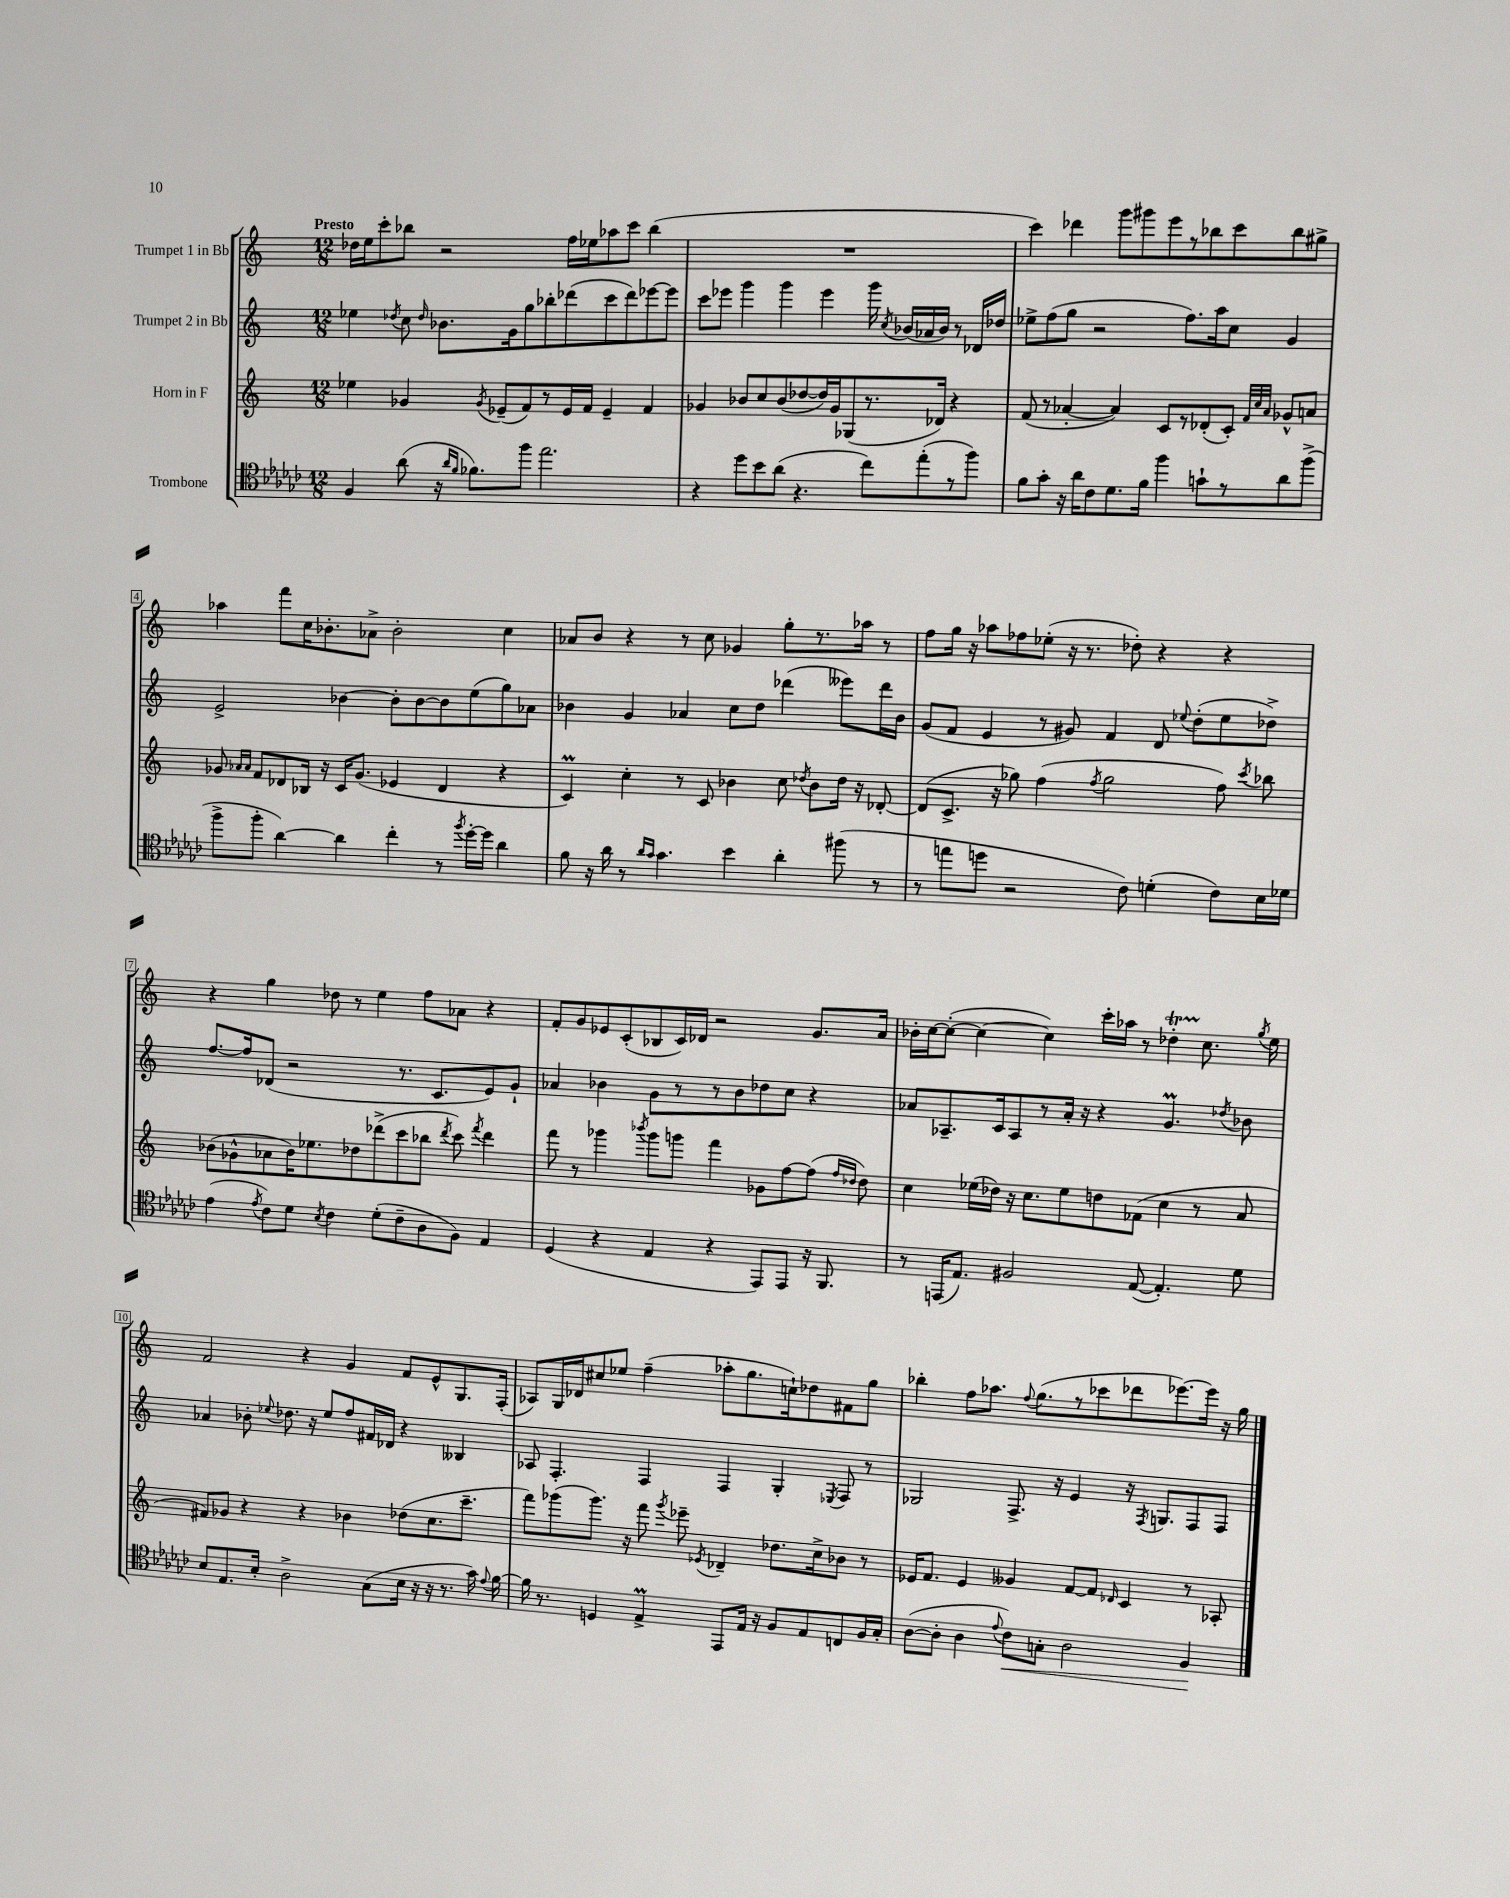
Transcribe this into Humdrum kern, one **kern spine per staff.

**kern	**dynam	**kern	**kern	**kern
*part4	*part4	*part3	*part2	*part1
*staff4	*staff4	*staff3	*staff2	*staff1
*I"Trombone	*	*I"Horn in F	*I"Trumpet 2 in Bb	*I"Trumpet 1 in Bb
*clefC4	*	*clefG2	*clefG2	*clefG2
*k[b-e-a-d-g-c-]	*	*k[]	*k[]	*k[]
*M12/8	*	*M12/8	*M12/8	*M12/8
=1	=1	=1	=1	=1
!	!	!	!	!LO:TX:a:B:t=Presto
4F/	.	4ee-X\	4ee-X\	16dd-X\LL
.	.	.	.	16ee\J
.	.	.	.	8ccc'\
.	.	.	8qdd-X/	.
(8a-\	.	4g-X/	8cc\	8bb-X\J
.	.	.	16qqdd-/	.
16r	.	.	8.b-X\L	2r
16qqa-/LL	.	.	.	.
16qqf/JJ	.	.	.	.
8.f-X\L)	.	.	.	.
.	.	8qg-/	.	.
.	.	(8e-X~/L	.	.
.	.	.	16g\k	.
8ff\J	.	8f/)	8gg\	.
2.ee-\	.	8r	8bb-X'\	.
.	.	16e-/L	(8ddd-X\	16ff\LL
.	.	16f/JJ	.	16ee-X\J
.	.	4e-~/	8ccc\	8aa-X\
.	.	.	8ddd-\)	8ccc\J
.	.	4f/	[8eee-X\	(4bb-\
.	.	.	8eee-\J]	.
=2	=2	=2	=2	=2
4r	.	4g-X/	8ccc\L	1.r
.	.	.	8eee-X\J	.
8dd-\L	.	8b-X/L	4ggg\	.
8b-\	.	8cc/	.	.
(8a-\J	.	(8b-/	4ggg\	.
4.r	.	[8dd-X/	.	.
.	.	16dd-/L])	4eee-\	.
.	.	16g-/J	.	.
.	.	(8G-X/	.	.
8cc-\L)	.	8.r	16ggg\	.
.	.	.	8qcc/	.
.	.	.	(16b-X/LL	.
(8ee-'\	.	.	16a-X/	.
.	.	16d-X/Jk)	16b-/JJ)	.
8r	.	4r	8r	.
8ff\J)	.	.	16d-X/LL	.
.	.	.	16dd-X/JJ	.
=3	=3	=3	=3	=3
8f\L	.	(8f/	8ee-X^\L	4ccc\)
8g-'\J	.	8r	(8ff\	.
16r	.	[4a-X'/	8gg\J	4ddd-X\
16a-\KL	.	.	.	.
8c-\	.	.	2r	.
8.d-\	.	4a-/])	.	8ggg\L
.	.	.	.	8ggg#X\
16f\Jk	.	.	.	.
4ff\	.	8c/L	.	8eee\
.	.	8r	8.ff\L)	8r
8gn`\L	.	(8d-X'/	.	8bb-X\
.	.	.	16aa\k	.
8r	.	8c'/J)	8cc\J	8ccc\
.	.	32qqf/LLL	.	.
.	.	32qqcc/	.	.
.	.	32qqa-/JJJ	.	.
8a-\	.	8g-X^^/L	4g/	8bb-\
(8ff^\J	.	8an/J	.	8gg#X^\J
!!LO:LB:g=z
=4	=4	=4	=4	=4
8ff^\L	.	8g-X/	2e^/	4aa-X\
.	.	16qqa-X/LL	.	.
.	.	16qqa-/JJ	.	.
8ff'\J	.	8f/L	.	.
[4a-\)	.	8d-X/	.	8fff\L
.	.	16B-X/Jk	.	16cc\K
.	.	16r	.	8.b-X'\
4a-\]	.	16c/KL	[4b-X\	.
.	.	(8.g-/J	.	.
.	.	.	.	8a-X^\J
4cc-'\	.	4e-X/	8b-'\L]	2b-'\
.	.	.	[8b-\	.
8r	.	4d-/	8b-\]	.
8qff/	.	.	.	.
[16dd-'\LL	.	.	(8ee\	.
16dd-\JJ]	.	.	.	.
4a-\	.	4r	8gg\)	4cc\
.	.	.	8a-X\J	.
=5	=5	=5	=5	=5
8f\	.	4cM/)	4b-X\	8a-X/L
16r	.	.	.	8b/J
16a-\	.	.	.	.
8r	.	4cc'\	4g/	4r
16qqa-/LL	.	.	.	.
16qqg-/JJ	.	.	.	.
4.g-\	.	.	.	.
.	.	8r	4a-X/	8r
.	.	8c/	.	8cc\
4b-\	.	4b-X\	8cc\L	4g-X/
.	.	.	8dd\J	.
4a-'\	.	8cc\	(4ddd-X\	8gg'\L
.	.	8qdd-X/	.	.
.	.	8b-\L	.	8.r
(8ff#X\	.	16dd-\Jk	8eee--X\L)	.
.	.	16r	.	16aa-X\Jk
8r	.	[8d-X'/	16ddd-\L	8r
.	.	.	16b-\JJ	.
=6	=6	=6	=6	=6
8r	.	(8d-/L]	(8g/L	8ff\L
8een\L	.	8.c^/J	8f/J	16gg\Jk
.	.	.	.	16r
8ddn\J	.	.	4e/	8aa-X\L
.	.	16r	.	.
2r	.	8gg-X\)	.	8ff-X\
.	.	(4ff\	8r	(8ee-X'\J
.	.	.	8g#X/)	16r
.	.	.	.	8.r
.	.	8qff/	.	.
.	.	2gg-\	4f/	.
8c-\)	.	.	.	8dd-X'\)
(4dn'\	.	.	8d/	4r
.	.	.	8qqee-X/	.
.	.	.	(8dd'\L	.
8c-\L)	.	8ff\)	8ee-\	4r
.	.	8qccc/	.	.
16B-\L	.	8bb-X\	8dd-X^\J)	.
16d-X\JJ	.	.	.	.
!!LO:LB:g=z
=7	=7	=7	=7	=7
(4e-\	.	(8b-X\L	[8.ff/L	4r
.	.	8g-X^^\	.	.
.	.	.	16ff/k]	.
8qe-/	.	.	.	.
8c-\L)	.	8a-X\	(8d-X/J	4gg\
8d-\J	.	16b-\K)	2r	.
.	.	8.ee-X\	.	.
8qB-/	.	.	.	.
4c-\	.	.	.	8dd-X\
.	.	8dd-X\	.	8r
(8d-'\L	.	(8ddd-X^\	.	4ee\
8c-~\	.	8ccc\	8.r	.
8A-\	.	8bb-X\J	.	8ff\L
.	.	.	8.c/L	.
.	.	8qddd-/	.	.
8F\J)	.	8ccc\)	.	8a-X\J
.	.	8qfff/	.	.
4E-/	.	4ddd-\	8e/)	4r
.	.	.	8g`/J	.
=8	=8	=8	=8	=8
(4D-/	.	8fff\	4a-X/	8f'/L
.	.	8r	.	8g/
4r	.	4ggg-X\	4b-X\	8e-X/
.	.	.	.	(8c'/
.	.	8qbbb-X/	.	.
4E-/	.	8ggg-\L	8g\L	8B-X/
.	.	8gggn\J	8r	16c/L)
.	.	.	.	16d-X/JJ
4r	.	4fff\	8r	2r
.	.	.	8b-\	.
8EE-/L)	.	8g-X\L	8dd-X\	.
8EE-/J	.	[8ff\	8cc\J	.
16r	.	(8ff\J]	4r	8.g/L
8.FF/	.	.	.	.
.	.	16qqff/LL	.	.
.	.	16qqdd-X/JJ	.	.
.	.	8dd-\)	.	.
.	.	.	.	16a/Jk
=9	=9	=9	=9	=9
8r	.	4cc\	8a-X/L	16b-X'\LL
.	.	.	.	[16cc\J
(16EEn/KL	.	.	8.A-X~/	(8cc'\J_
8.E-/J)	.	.	.	.
.	.	(16ee-X\LL	.	4cc\_
.	.	16dd-X\JJ)	16c/k	.
2F#X/	.	16r	8A-/	.
.	.	8.cc\L	.	.
.	.	.	8r	4cc\])
.	.	8ee-\	16a-'/Jk	.
.	.	.	16r	.
.	.	8ddn\	4r	16ccc'\LL
.	.	.	.	16aa-X\JJ
([8E-/	.	(8f-X\J	.	8r
4.E-'/])	.	4cc\	4.gM/	4dd-XT'\
.	.	8r	.	8.cc\
.	.	.	8qdd-X/	.
8d-\	.	8a/	8b-X\	.
.	.	.	.	8qgg/
.	.	.	.	16ee\
!!LO:LB:g=z
=10	=10	=10	=10	=10
8B-/L	.	8f#X/L)	4a-X/	2f/
8.E-/	.	8g-X/J	.	.
.	.	4r	8b-X'\	.
16B-'/Jk	.	.	.	.
.	.	.	8qqee-X/	.
2A-^\	.	.	8.dd-X\	.
.	.	4r	.	4r
.	.	.	16r	.
.	.	.	8ee-/L	.
.	.	4b-X\	8ff/	4g/
(8G-\L	.	.	16f#X/L	.
.	.	.	16d-X/JJ	.
16B-\Jk	.	(8dd-X\L	4r	8f/L
16r	.	.	.	.
16r	.	8.cc\	.	8e^^/
8.r	.	.	.	.
.	.	.	4B--X/	8.G/
.	.	8.ccc~\J	.	.
16g-\)	.	.	.	.
8qqe-/	.	.	.	.
[16f\	.	.	.	(16F'/Jk
=11	=11	=11	=11	=11
16f\]	.	8fff\L)	8A-X/	8A-X/L)
8.r	.	.	.	.
.	.	(8ggg-X\	4.F'/	16G/L
.	.	.	.	16d-X/J
4Dn/	.	8.ggg-\J)	.	8cc#X/
.	.	.	.	8ee-X/J
.	.	16r	.	.
4E-M^/	.	8fff\	4F/	(4ff~\
.	.	8qggg-/	.	.
.	.	8eee-X~\	.	.
.	.	8qe-X/	.	.
8EE-/L	.	4d-X~/	4F/	8aa-X'\L
16E-/Jk	.	.	.	8.gg\
16r	.	.	.	.
8F/L	.	8.dd-X\L	4G'/	.
.	.	.	.	16ccn`\k)
8E-/	.	.	.	8dd-X\
.	.	16cc^\k	.	.
.	.	.	8qE-X/	.
8Cn/	.	8b-X\J	8F/	8f#X\
16F/L	.	8r	8r	8gg\J
16G-'/JJ	.	.	.	.
=12	=12	=12	=12	=12
([8A-\L	.	16e-X/KL	2G-X/	4bb-X'\
.	.	8.f/J	.	.
8A-'\J]	.	.	.	.
4A-\	.	4e-/	.	8ff\L
.	.	.	.	8.aa-X\J
8qqe-/	.	.	.	.
!	!LO:HP:b	!	!	!
8c-\L)	<	4g--X/	8.F^/	.
.	.	.	.	8qqff/
.	.	.	.	(8.gg\L
8Gn'\J	.	.	.	.
.	.	.	16r	.
2A-\	.	[8f/L	4e/	8r
.	.	8f/J]	.	8ccc-X\
.	.	16qqd-X/	.	.
.	.	4c/	16r	8ddd-X\
.	.	.	8qF/	.
.	.	.	8.Gn/L	.
.	.	.	.	[8.eee-X\)
4F/	.	8r	8F/	.
.	.	.	.	16eee-\Jk]
.	.	8A-X'/	8F/J	16r
.	.	.	.	16gg\
.	[	.	.	.
==	==	==	==	==
*-	*-	*-	*-	*-
